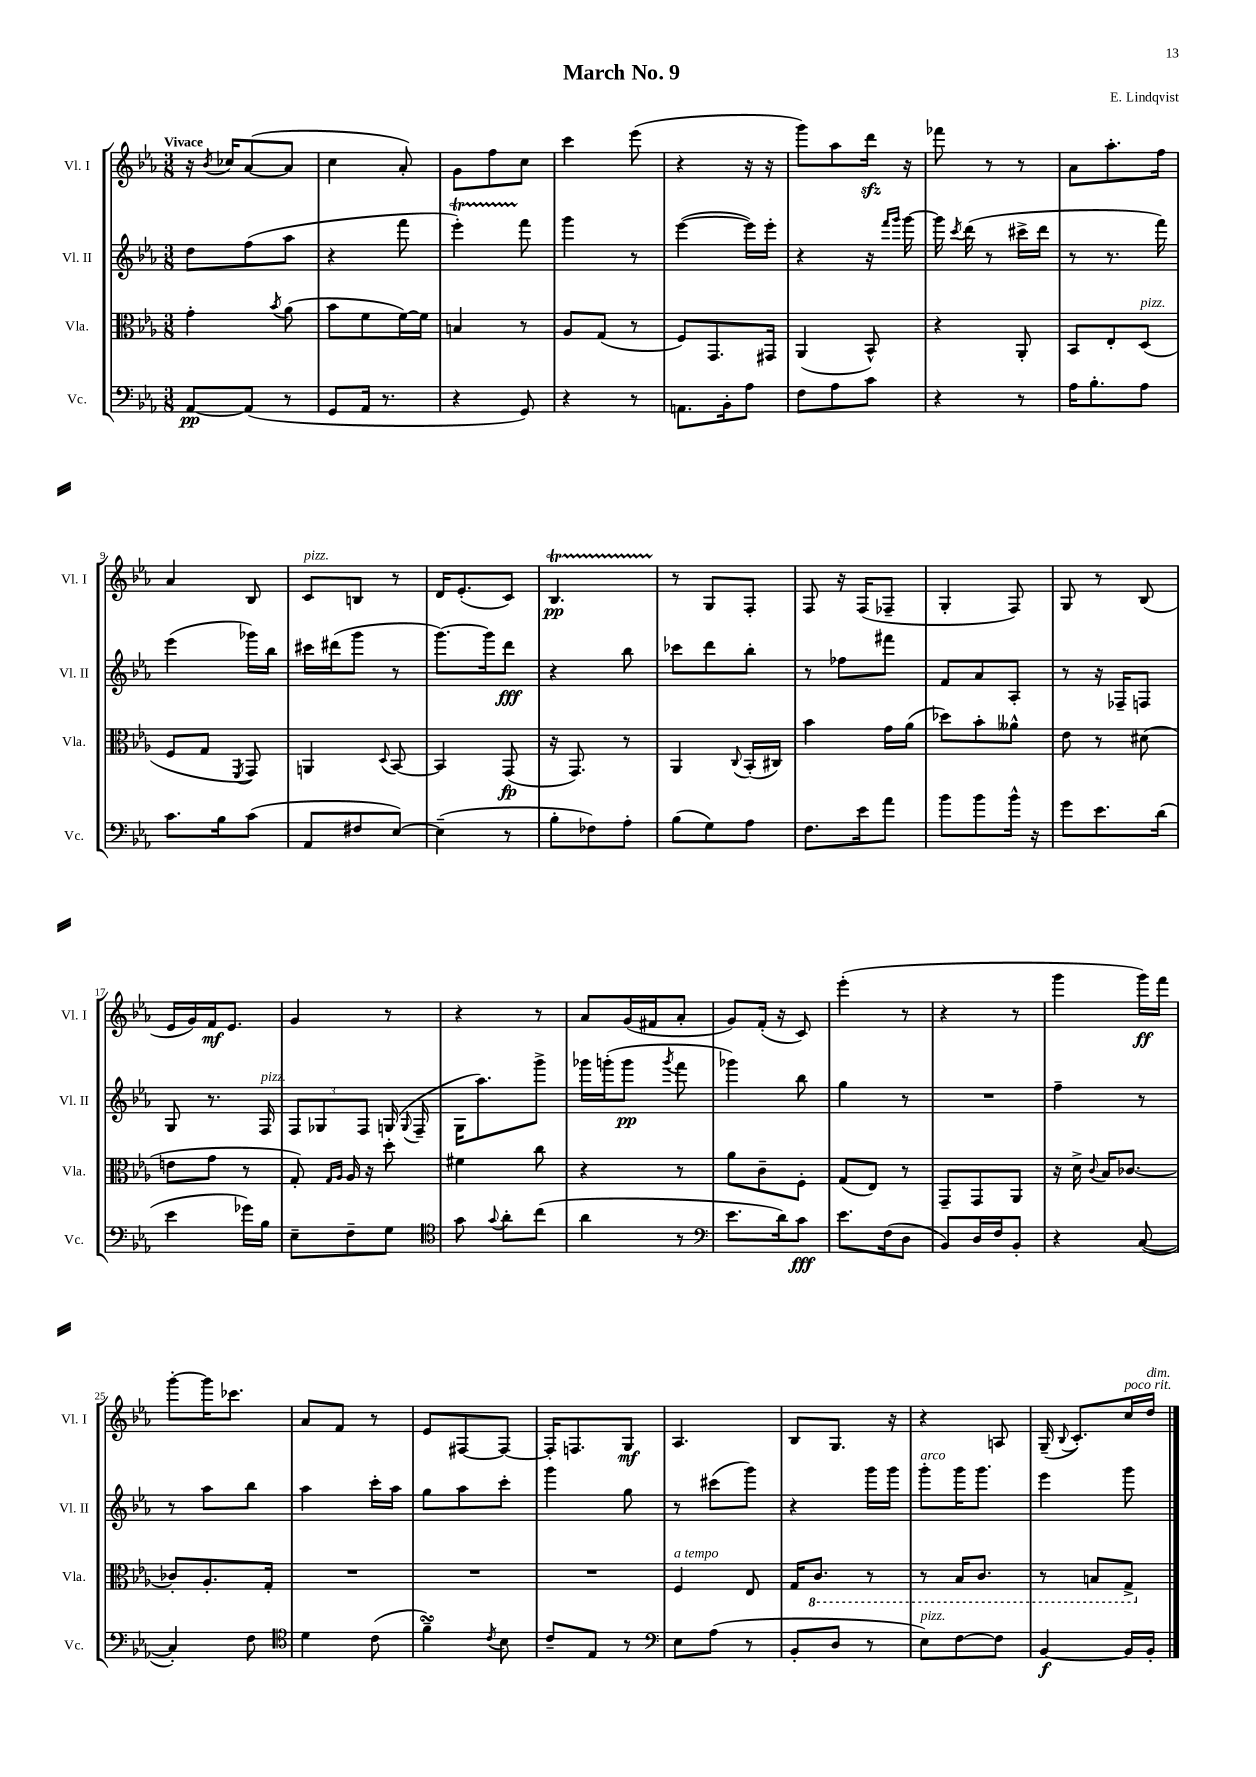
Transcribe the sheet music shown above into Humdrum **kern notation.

**kern	**dynam	**kern	**dynam	**kern	**dynam	**kern	**dynam
*part4	*part4	*part3	*part3	*part2	*part2	*part1	*part1
*staff4	*staff4	*staff3	*staff3	*staff2	*staff2	*staff1	*staff1
*I"Vc.	*	*I"Vla.	*	*I"Vl. II	*	*I"Vl. I	*
*I'Vc.	*	*I'Vla.	*	*I'Vl. II	*	*I'Vl. I	*
*clefF4	*	*clefC3	*	*clefG2	*	*clefG2	*
*k[b-e-a-]	*	*k[b-e-a-]	*	*k[b-e-a-]	*	*k[b-e-a-]	*
*M3/8	*	*M3/8	*	*M3/8	*	*M3/8	*
=1	=1	=1	=1	=1	=1	=1	=1
!	!	!	!	!	!	!LO:TX:a:B:t=Vivace	!
[8AA-/L	pp	4g'\	.	8dd\L	.	16r	.
.	.	.	.	.	.	8qb-/	.
.	.	.	.	.	.	16cc-X/KL	.
(8AA-/J]	.	.	.	(8ff\	.	([8a-/	.
.	.	8qb-/	.	.	.	.	.
8r	.	(8a-\	.	8aa-\J	.	8a-/J]	.
=2	=2	=2	=2	=2	=2	=2	=2
8GG/L	.	8b-\L	.	4r	.	4cc\	.
16AA-/Jk	.	8f\	.	.	.	.	.
8.r	.	.	.	.	.	.	.
.	.	[16f\L)	.	8fff\	.	8a-'/)	.
.	.	16f\JJ]	.	.	.	.	.
=3	=3	=3	=3	=3	=3	=3	=3
4r	.	4Bn/	.	4eee-T'\)	.	8g\L	.
.	.	.	.	.	.	8ff\	.
8GG/)	.	8r	.	8fff\	.	8cc\J	.
=4	=4	=4	=4	=4	=4	=4	=4
4r	.	8A-/L	.	4ggg\	.	4ccc\	.
.	.	(8G/J	.	.	.	.	.
8r	.	8r	.	8r	.	(8eee-\	.
=5	=5	=5	=5	=5	=5	=5	=5
8.AAn\L	.	8F/L)	.	([4eee-\	.	4r	.
.	.	8.GG/	.	.	.	.	.
16BB-'\k	.	.	.	.	.	.	.
8A-\J	.	.	.	16eee-\LL])	.	16r	.
.	.	16GG#X/Jk	.	16eee-'\JJ	.	16r	.
=6	=6	=6	=6	=6	=6	=6	=6
8F\L	.	(4AA-/	.	4r	.	8ggg\L)	.
8A-\	.	.	.	.	.	8aa-\	.
8c\J	.	8BB-^^/)	.	16r	.	16dddzz\Jk	.
.	.	.	.	16qqfff/LL	.	.	.
.	.	.	.	16qqggg/JJ	.	.	.
.	.	.	.	[16ggg\	.	16r	.
=7	=7	=7	=7	=7	=7	=7	=7
4r	.	4r	.	16ggg\]	.	8fff-X\	.
.	.	.	.	8qccc/	.	.	.
.	.	.	.	(16ddd\	.	.	.
.	.	.	.	8r	.	8r	.
8r	.	8AA-'/	.	16ccc#X^\LL	.	8r	.
.	.	.	.	16ddd\JJ	.	.	.
=8	=8	=8	=8	=8	=8	=8	=8
16A-\KL	.	8BB-/L	.	8r	.	8a-\L	.
8.B-'\	.	.	.	.	.	.	.
.	.	8E-'/	.	8.r	.	8.aa-'\	.
!	!	!LO:TX:a:i:t=pizz.	!	!	!	!	!
8A-\J	.	(8D/J	.	.	.	.	.
.	.	.	.	16fff\)	.	16ff\Jk	.
!!LO:LB:g=z
=9	=9	=9	=9	=9	=9	=9	=9
8.c\L	.	8F/L	.	(4eee-\	.	4a-/	.
.	.	8G/J	.	.	.	.	.
16B-\k	.	.	.	.	.	.	.
.	.	8qFF/	.	.	.	.	.
(8c\J	.	8GG/)	.	16ggg-X\LL)	.	8B-/	.
.	.	.	.	16bb-\JJ	.	.	.
=10	=10	=10	=10	=10	=10	=10	=10
!	!	!	!	!	!	!LO:TX:a:i:t=pizz.	!
8AA-/L	.	4AAn/	.	16ccc#X\LL	.	8c/L	.
.	.	.	.	(16ddd#X\J	.	.	.
8F#X/	.	.	.	8ggg\J	.	8Bn/J	.
.	.	8qqD/	.	.	.	.	.
[8E-/J)	.	[8BB-/	.	8r	.	8r	.
=11	=11	=11	=11	=11	=11	=11	=11
(4E-~\]	.	4BB-/]	.	[8.ggg\L)	.	16d/KL	.
.	.	.	.	.	.	(8.e-'/	.
.	.	.	.	16ggg\k]	.	.	.
8r	.	(8GG/	fp	8ddd\J	fff	8c/J)	.
=12	=12	=12	=12	=12	=12	=12	=12
8B-'\L	.	16r	.	4r	.	4.B-T/	pp
.	.	8.GG/)	.	.	.	.	.
8F-X\)	.	.	.	.	.	.	.
8A-'\J	.	8r	.	8bb-\	.	.	.
=13	=13	=13	=13	=13	=13	=13	=13
(8B-\L	.	4AA-/	.	8ccc-X\L	.	8r	.
8G\)	.	.	.	8ddd\	.	8G/L	.
.	.	8qqC/	.	.	.	.	.
8A-\J	.	(16BB-'/LL	.	8bb-'\J	.	8F'/J	.
.	.	16C#X/JJ)	.	.	.	.	.
=14	=14	=14	=14	=14	=14	=14	=14
8.F\L	.	4b-\	.	8r	.	8F/	.
.	.	.	.	8ff-X\L	.	16r	.
16e-\k	.	.	.	.	.	(16F/KL	.
8a-\J	.	16g\LL	.	8fff#X\J	.	8F-X~/J	.
.	.	(16a-\JJ	.	.	.	.	.
=15	=15	=15	=15	=15	=15	=15	=15
8b-\L	.	8dd-X\L)	.	8f/L	.	4G'/	.
8b-\	.	8b-'\	.	8a-/	.	.	.
16b-^^\Jk	.	8a--X^^\J	.	8A-'/J	.	8F/)	.
16r	.	.	.	.	.	.	.
=16	=16	=16	=16	=16	=16	=16	=16
8g\L	.	8e-\	.	8r	.	8G/	.
8.e-\	.	8r	.	16r	.	8r	.
.	.	.	.	16F-X~/KL	.	.	.
.	.	(8d#X\	.	8Fn/J	.	(8B-/	.
(16d\Jk	.	.	.	.	.	.	.
!!LO:LB:g=z
=17	=17	=17	=17	=17	=17	=17	=17
4e-\	.	8en\L	.	8G/	.	16e-/LL	.
.	.	.	.	.	.	16g/)	.
.	.	8g\J	.	8.r	.	16f/J	mf
.	.	.	.	.	.	8.e-/J	.
16g-X\LL)	.	8r	.	.	.	.	.
!	!	!	!	!LO:TX:a:i:t=pizz.	!	!	!
16B-\JJ	.	.	.	16F/	.	.	.
=18	=18	=18	=18	=18	=18	=18	=18
8E-~\L	.	8G'/)	.	12F/L	.	4g/	.
.	.	.	.	12G-X/	.	.	.
.	.	16qqG/LL	.	.	.	.	.
.	.	16qqA-/JJ	.	.	.	.	.
8F~\	.	16A-/	.	.	.	.	.
.	.	.	.	12F/J	.	.	.
.	.	16r	.	.	.	.	.
8G\J	.	8dd'\	.	(16Gn/	.	8r	.
.	.	.	.	8qqG/	.	.	.
.	.	.	.	16F~/	.	.	.
=19	=19	=19	=19	=19	=19	=19	=19
*clefC4	*	*	*	*	*	*	*
8g\	.	4f#X\	.	16G\KL	.	4r	.
.	.	.	.	8.aa-\)	.	.	.
8qqg/	.	.	.	.	.	.	.
8a-'\L	.	.	.	.	.	.	.
(8cc\J	.	8cc\	.	8ggg^\J	.	8r	.
=20	=20	=20	=20	=20	=20	=20	=20
4a-\	.	4r	.	16ggg-X\LL	.	8a-/L	.
.	.	.	.	(16gggn'\J	.	.	.
.	.	.	.	8ggg\J	pp	(16g/L	.
.	.	.	.	.	.	16f#X/J	.
.	.	.	.	8qggg/	.	.	.
8r	.	8r	.	8fff\	.	8a-'/J	.
=21	=21	=21	=21	=21	=21	=21	=21
*clefF4	*	*	*	*	*	*	*
8.e-\L	.	8a-\L	.	4ggg-X\)	.	8g/L)	.
.	.	8c~\	.	.	.	(16f'/Jk	.
16d\k)	.	.	.	.	.	16r	.
8c\J	fff	8F'\J	.	8bb-\	.	8c/)	.
=22	=22	=22	=22	=22	=22	=22	=22
8.e-\L	.	(8G/L	.	4gg\	.	(4eee-'\	.
.	.	8E-/J)	.	.	.	.	.
(16F\k	.	.	.	.	.	.	.
8D\J	.	8r	.	8r	.	8r	.
=23	=23	=23	=23	=23	=23	=23	=23
8BB-/L)	.	8GG~/L	.	4.r	.	4r	.
16D/L	.	8GG/	.	.	.	.	.
16F/J	.	.	.	.	.	.	.
8BB-'/J	.	8AA-/J	.	.	.	8r	.
=24	=24	=24	=24	=24	=24	=24	=24
4r	.	16r	.	4ff~\	.	4ggg\	.
.	.	16d^\	.	.	.	.	.
.	.	8qqc/	.	.	.	.	.
.	.	16B-/KL	.	.	.	.	.
.	.	[8.c-X/J	.	.	.	.	.
([8C/	.	.	.	8r	.	16ggg\LL)	ff
.	.	.	.	.	.	16fff\JJ	.
!!LO:LB:g=z
=25	=25	=25	=25	=25	=25	=25	=25
4C'/])	.	8c-X'/L]	.	8r	.	[8ggg'\L	.
.	.	8.A-'/	.	8aa-\L	.	16ggg\K]	.
.	.	.	.	.	.	8.ccc-X\J	.
8F\	.	.	.	8bb-\J	.	.	.
.	.	16G'/Jk	.	.	.	.	.
=26	=26	=26	=26	=26	=26	=26	=26
*clefC4	*	*	*	*	*	*	*
4d\	.	4.r	.	4aa-\	.	8a-/L	.
.	.	.	.	.	.	8f/J	.
(8c\	.	.	.	16ccc'\LL	.	8r	.
.	.	.	.	16aa-\JJ	.	.	.
=27	=27	=27	=27	=27	=27	=27	=27
4fsSSS~\)	.	4.r	.	8gg\L	.	8e-/L	.
.	.	.	.	8aa-\	.	[8F#X/	.
8qc/	.	.	.	.	.	.	.
8B-\	.	.	.	8ccc'\J	.	8F#/J_	.
=28	=28	=28	=28	=28	=28	=28	=28
8c~/L	.	4.r	.	4ggg\	.	16F#'/KL]	.
.	.	.	.	.	.	8.Fn/	.
8E-/J	.	.	.	.	.	.	.
8r	.	.	.	8gg\	.	8G/J	mf
=29	=29	=29	=29	=29	=29	=29	=29
*clefF4	*	*	*	*	*	*	*
!	!	!LO:TX:a:i:t=a tempo	!	!	!	!	!
8E-\L	.	4F/	.	8r	.	4.A-/	.
(8A-\J	.	.	.	(8ccc#X\L	.	.	.
8r	.	8E-/	.	8ggg\J)	.	.	.
=30	=30	=30	=30	=30	=30	=30	=30
8BB-'/L	.	16G/KL	.	4r	.	8B-/L	.
*	*	*8ba	*	*	*	*	*
.	.	8.C/J	.	.	.	.	.
8D/J	.	.	.	.	.	8.G/J	.
8r	.	8r	.	16ggg\LL	.	.	.
.	.	.	.	16ggg\JJ	.	16r	.
=31	=31	=31	=31	=31	=31	=31	=31
!	!	!	!	!LO:TX:a:i:t=arco	!	!	!
!LO:TX:a:i:t=pizz.	!	!	!	!	!	!	!
8E-\L)	.	8r	.	8ggg'\L	.	4r	.
[8F\	.	16BB-/KL	.	16ggg\K	.	.	.
.	.	8.C/J	.	8.ggg\J	.	.	.
8F\J]	.	.	.	.	.	8An/	.
=32	=32	=32	=32	=32	=32	=32	=32
[4BB-/	f	8r	.	4eee-\	.	(16G~/	.
.	.	.	.	.	.	8qqB-/	.
.	.	.	.	.	.	8.c'/L)	.
.	.	8BBn/L	.	.	.	.	.
!	!	!	!	!	!	!LO:TX:a:i:t=poco rit.	!
16BB-/LL]	.	8GG^/J	.	8ggg\	.	16cc/L	.
!	!	!	!	!	!	!LO:TX:a:i:t=dim.	!
16BB-'/JJ	.	.	.	.	.	16dd/JJ	.
*	*	*X8ba	*	*	*	*	*
==	==	==	==	==	==	==	==
*-	*-	*-	*-	*-	*-	*-	*-
